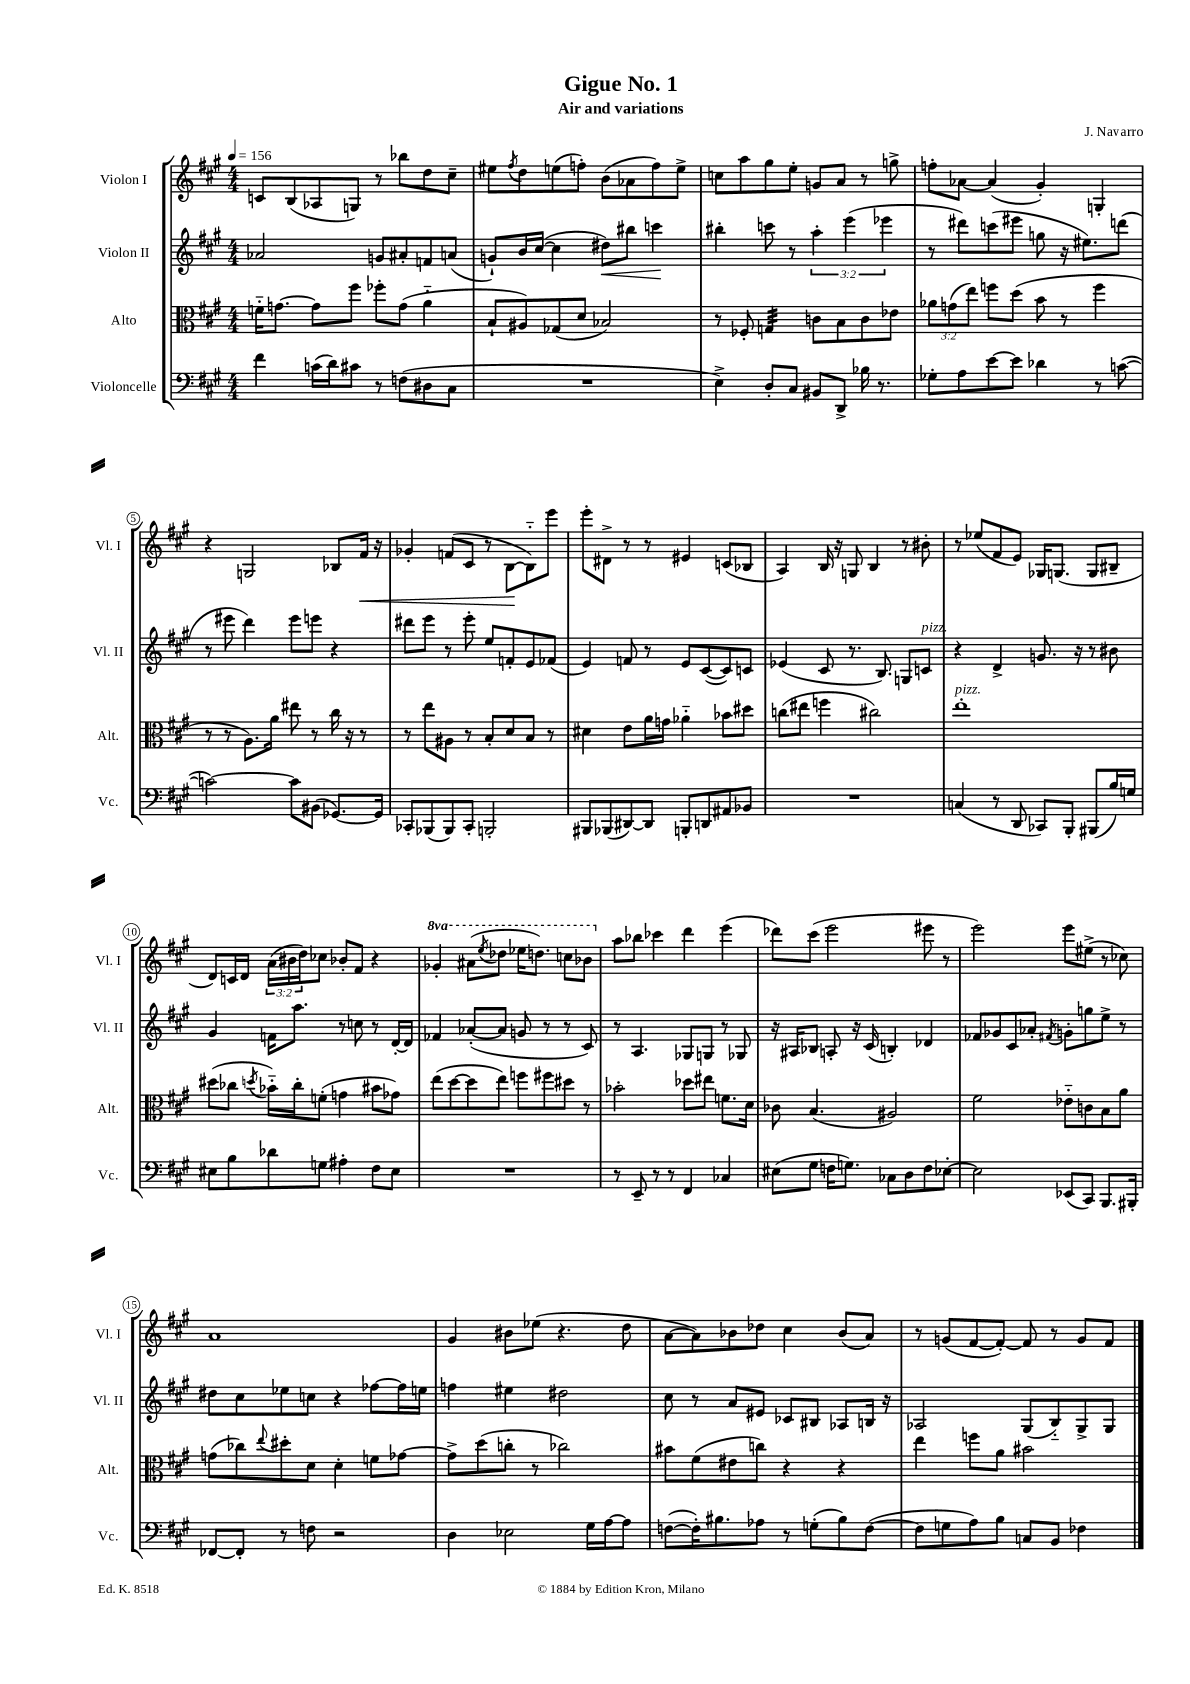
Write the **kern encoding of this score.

**kern	**kern	**kern	**kern
*staff4	*staff3	*staff2	*staff1
*clefF4	*clefC3	*clefG2	*clefG2
*k[f#c#g#]	*k[f#c#g#]	*k[f#c#g#]	*k[f#c#g#]
*M4/4	*M4/4	*M4/4	*M4/4
*MM156	*MM156	*MM156	*MM156
4f#	16f'~	2a-	8c
.	[8.g	.	.
.	.	.	(8B
(16c	8g]	.	8A-
16d)	.	.	.
8c#	8ff#	.	8G)
8r	8ff-'	8g	8r
(8F	(8g	8a#'	8bb-
8D#	4a'~	8f	8dd
8C#	.	(8a	8cc#~
=	=	=	=
1r	8B`	8g`)	8ee#
.	.	.	8qff#
.	8A#)	16b	8dd
.	.	([16cc#	.
.	(8G-	4cc#]	(8ee
.	8d	.	8ff')
.	2B-)	8dd#)	(8b
.	.	8bb#	8a-
.	.	4ccc	8ff)
.	.	.	8ee^
=	=	=	=
4E^)	8r	4bb#'	8cc
.	8F-'	.	8aa
8D'	4G	8ccc	8gg#
8C#	.	8r	8ee'
8BB#	8c	6aa'	8g
8DD^	8B	.	8a
.	.	(6eee	.
16B-	8c	.	8r
8.r	.	.	.
.	.	6eee-	.
.	8e-	.	8gg^
=	=	=	=
8G-'	12a-	8r	8ff'
.	(12g	.	.
8A	.	8ddd#)	[8a-
.	12ee)	.	.
[8e	8ff	(8ccc	(4a-]
8e]	(8dd	8eee#	.
4d-	8b	8gg	4g#')
.	8r	16r	.
.	.	8.ee#)	.
8r	4ff	.	4G'
([8c	.	(8ddd	.
=	=	=	=
2c_)	8r	8r	4r
.	8r	8eee#	.
.	8.A)	4ddd)	2G
.	16a	.	.
8c]	8ee#	8eee#	.
(8BB#	8r	8eee	.
[8.GG-)	16cc#	4r	8B-
.	16r	.	.
.	8r	.	16f#
16GG-]	.	.	16r
=	=	=	=
8CC-'	8r	8ddd#	4g-'
(8BBB-	8ee	8eee	.
8BBB-)	8A#	8r	(8f
8CC-'	8r	8eee'	8c#
2BBB'	8B'	8ee	8r
.	8d	8f'	[8B
.	8B	8e	8B'~])
.	8r	(8f-	8eee
=	=	=	=
8BBB#	4d#	4e)	8eee'
(8BBB-	.	.	8d#^
[8DD#)	8e	8f	8r
8DD#]	16a	8r	8r
.	16g	.	.
8BBB'	4a-'~	8e	4e#
8DD	.	([8c#	.
8AA#	8b-	8c#])	(8c
8BB-	8dd#	8c	8B-
=	=	=	=
1r	(8cc	(4e-	4A)
.	8ee#	.	.
.	4ff	8c#	16B
.	.	.	16r
.	.	8.r	8G
.	2cc#)	.	4B
.	.	8.B)	.
.	.	8G	8r
.	.	8c	8b#'
=	=	=	=
(4C	1ee'	4r	8r
.	.	.	(8ee-
8r	.	4d^	8f#
8DD	.	.	8e)
8CC-)	.	8.g	16G-
.	.	.	(8.G
8BBB'	.	.	.
.	.	16r	.
(8BBB#	.	8r	8G
16B)	.	8b#	8B#~
16G	.	.	.
=	=	=	=
8E#	(8dd#	4g#	8d)
8B	8cc-	.	16c
.	.	.	16d
.	8qdd	.	.
8d-	16b-'~)	16f	(24a
.	.	.	24b#
.	16cc-'	8.aa	.
.	.	.	24dd)
8G	(8f'	.	8cc-
4A#'	4g	8r	8b-'
.	.	8cc	8f#
8F#	8b#	8r	4r
8E#	8g-)	[16d'	.
.	.	16d]	.
=	=	=	=
1r	(8ee	4f-	4gg-'
.	[8dd	.	.
.	8dd]	([8a-'	(8aa#
.	.	.	8qeee
.	8ee)	8a-]	8ddd-
.	8ff	8g	16eee-
.	.	.	8.ddd)
.	8ff#	8r	.
.	8dd#	8r	8ccc
.	8r	8c#)	8bb-
=	=	=	=
8r	2b-'	8r	8aa
8EE~	.	4.A	8bb-
8r	.	.	4ccc-
8r	.	.	.
4FF#	8dd-	8G-	4ddd
.	8ee#	8G	.
4C-	8.f	8r	(4eee
.	.	8G-	.
.	16d	.	.
=	=	=	=
(8E#	8c-	16r	8ddd-)
.	.	16A#	.
8G#	(4.B	8B-	(8ccc#
16F	.	8A'	2eee
8.G)	.	.	.
.	.	16r	.
.	.	(16c#	.
8C-	2A#)	4B')	.
8D	.	.	.
8F	.	4d-	8eee#
[8E-'	.	.	8r
=	=	=	=
2E-]	2f#	8f-	2eee)
.	.	8g-	.
.	.	8c#	.
.	.	8a-'	.
.	.	8qf#	.
(8EE-	8e-'~	8g'	8eee
8CC#)	8c	8gg	(8ee#^
8.BBB	8B	8ee^	8r
.	8a	8r	8cc-)
16BBB#'	.	.	.
=	=	=	=
[8FF-	(8g	8dd#	1a
8FF-']	8cc-)	8cc#	.
.	8qqee	.	.
8r	8dd#'	8ee-	.
8F	8d	8cc	.
2r	4d'	4r	.
.	8f	[8ff-	.
.	[8g-	16ff-]	.
.	.	16ee	.
=	=	=	=
4D	8g-^]	4ff	4g#
.	(8dd	.	.
2E-	8cc'	4ee#	8b#
.	8r	.	(8ee-
.	2cc-)	2dd#	4.r
16G#	.	.	.
[16A	.	.	.
8A]	.	.	8dd
=	=	=	=
([8F	8b#	8cc#	[8a
16F'])	(8f#	8r	8a])
8.B#	.	.	.
.	8e#	8a	8b-
8A-	8cc)	8e#	8dd-
8r	4r	8c-	4cc#
(8G'	.	8B#	.
8B#)	4r	8A-	(8b-
([8F	.	16B	8a)
.	.	16r	.
=	=	=	=
8F]	4ee	2A-	8r
8G	.	.	(8g
8A)	8ff	.	[8f#
8B	8a	.	8f#'_)
8C	2b#	(8G#	8f#]
8BB	.	8B'~)	8r
4F-	.	8G#^	8g
.	.	8G#	8f#
==	==	==	==
*-	*-	*-	*-
